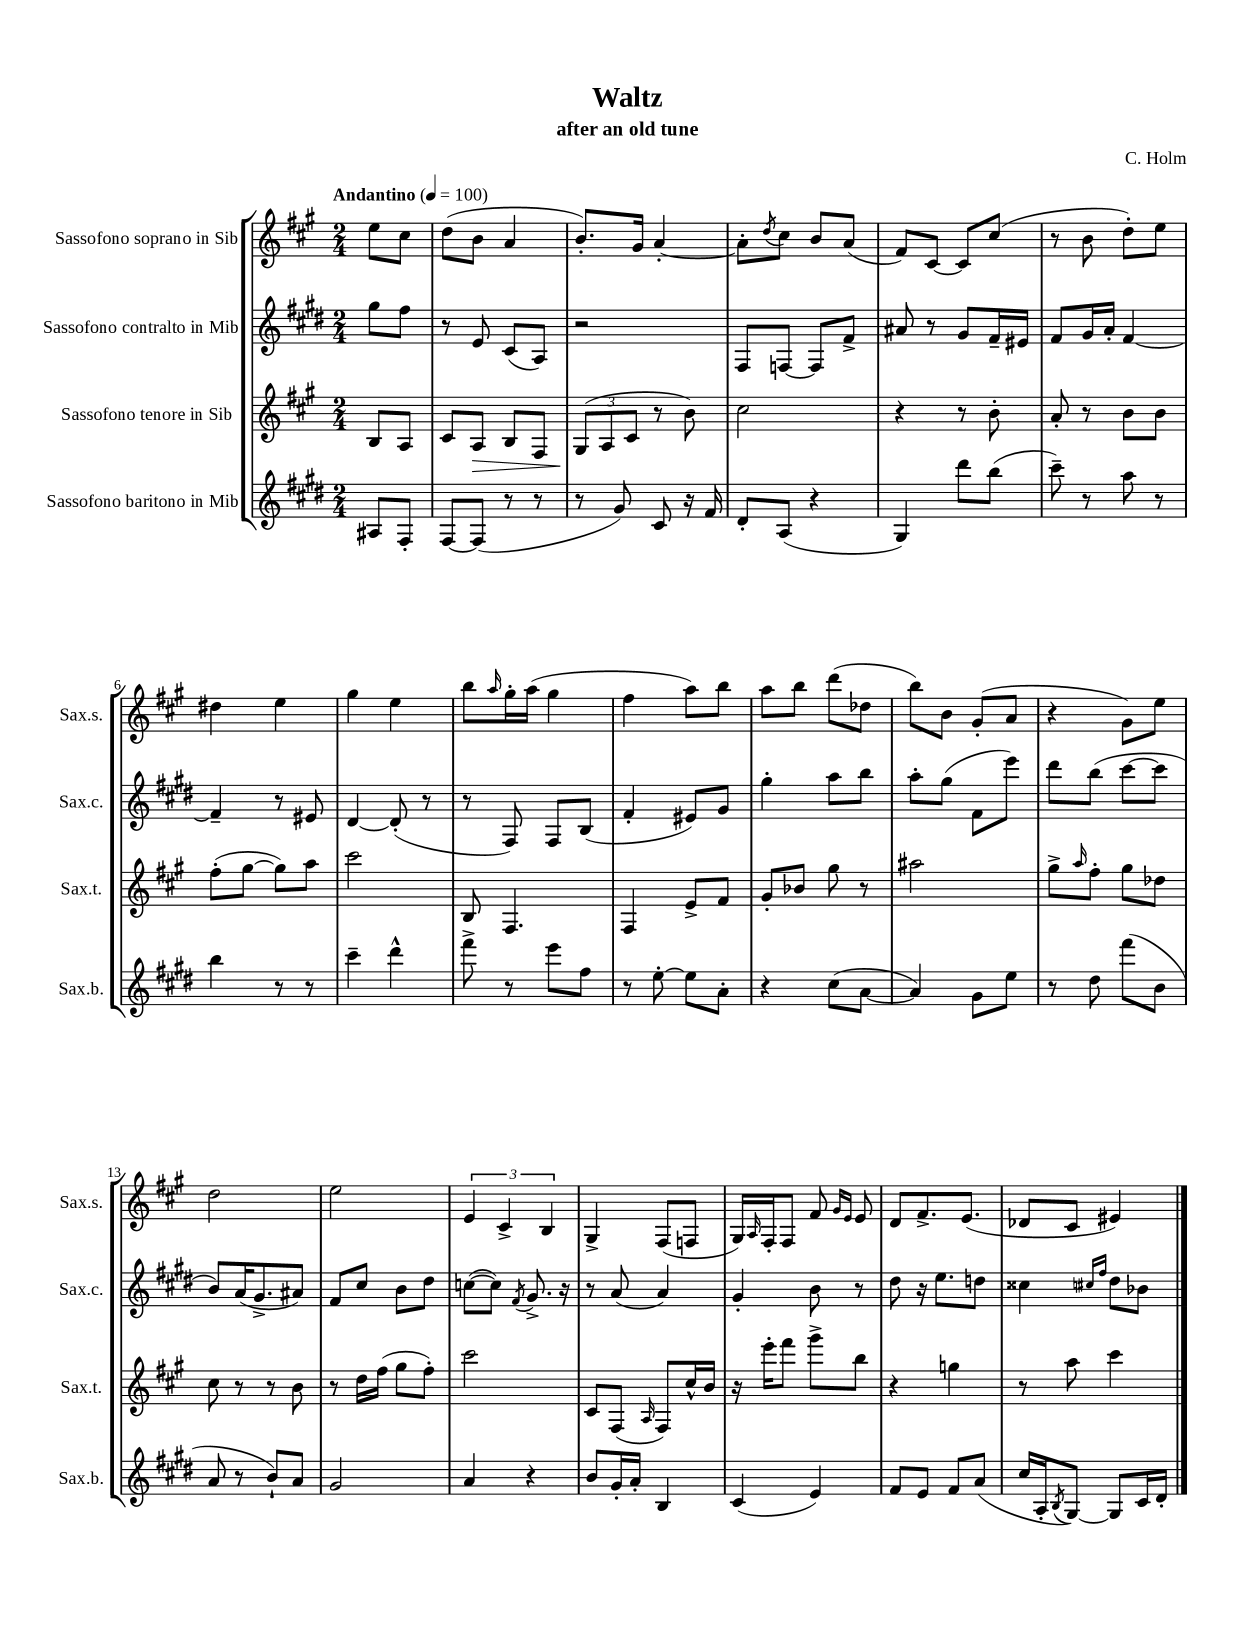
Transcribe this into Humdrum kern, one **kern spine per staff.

**kern	**kern	**kern	**kern
*staff4	*staff3	*staff2	*staff1
*clefG2	*clefG2	*clefG2	*clefG2
*k[f#c#g#d#]	*k[f#c#g#]	*k[f#c#g#d#]	*k[f#c#g#]
*M2/4	*M2/4	*M2/4	*M2/4
*MM100	*MM100	*MM100	*MM100
8A#	8B	8gg#	8ee
8F#'	8A	8ff#	8cc#
=	=	=	=
[8F#	8c#	8r	(8dd
(8F#]	8A	8e	8b
8r	8B	(8c#	4a
8r	8F#	8A)	.
=	=	=	=
8r	(12G#	2r	8.b')
.	12A	.	.
8g#)	.	.	.
.	12c#	.	.
.	.	.	16g#
8c#	8r	.	[4a'
16r	8b)	.	.
16f#	.	.	.
=	=	=	=
8d#'	2cc#	8F#	8a']
.	.	.	8qdd
(8A	.	[8F	8cc#
4r	.	8F]	8b
.	.	8f#^	(8a
=	=	=	=
4G#)	4r	8a#	8f#)
.	.	8r	[8c#
8ddd#	8r	8g#	8c#]
(8bb	8b'	16f#~	(8cc#
.	.	16e#	.
=	=	=	=
8ccc#~)	8a'	8f#	8r
8r	8r	16g#	8b
.	.	16a'	.
8aa	8b	[4f#	8dd')
8r	8b	.	8ee
=	=	=	=
4bb	(8ff#'	4f#~]	4dd#
.	[8gg#	.	.
8r	8gg#])	8r	4ee
8r	8aa	8e#	.
=	=	=	=
4ccc#~	2ccc#	[4d#	4gg#
4ddd#^^	.	(8d#']	4ee
.	.	8r	.
=	=	=	=
8fff#^	8B	8r	8bb
.	.	.	16qqaa
8r	4.F#	8F#)	16gg#'
.	.	.	(16aa
8eee	.	8F#	4gg#
8ff#	.	(8B	.
=	=	=	=
8r	4F#	4f#'	4ff#
[8ee'	.	.	.
8ee]	8e^	8e#)	8aa)
8a'	8f#	8g#	8bb
=	=	=	=
4r	8g#'	4gg#'	8aa
.	8b-	.	8bb
(8cc#	8gg#	8aa	(8ddd
[8a	8r	8bb	8dd-
=	=	=	=
4a])	2aa#	8aa'	8bb)
.	.	(8gg#	8b
8g#	.	8f#	(8g#'
8ee	.	8eee)	8a
=	=	=	=
8r	8gg#^	8ddd#	4r
.	16qqaa	.	.
8dd#	8ff#'	(8bb	.
(8fff#	8gg#	[8ccc#	8g#)
8b	8dd-	8ccc#]	8ee
=	=	=	=
8a	8cc#	8b)	2dd
8r	8r	(16a	.
.	.	8.g#^	.
8b`)	8r	.	.
8a	8b	8a#)	.
=	=	=	=
2g#	8r	8f#	2ee
.	16dd	8cc#	.
.	(16ff#	.	.
.	8gg#	8b	.
.	8ff#')	8dd#	.
=	=	=	=
4a	2ccc#	([8cc	6e
.	.	8cc])	.
.	.	.	6c#^
.	.	8qf#	.
4r	.	8.g#^	.
.	.	.	6B
.	.	16r	.
=	=	=	=
8b	8c#	8r	4G#^
16g#'	(8F#	(8a	.
16a'	.	.	.
.	16qqA	.	.
4B	8F#)	4a)	(8F#
.	16cc#^^	.	8F
.	16b	.	.
=	=	=	=
(4c#	16r	4g#'	16G#)
.	.	.	16qqA
.	16eee'	.	16F#'
.	8fff#	.	8F#
4e)	8ggg#^	8b	8f#
.	.	.	16qqg#
.	.	.	16qqe
.	8bb	8r	8e
=	=	=	=
8f#	4r	8dd#	8d
8e	.	16r	8.f#^
.	.	8.ee	.
8f#	4gg	.	.
.	.	.	(8.e
(8a	.	8dd	.
=	=	=	=
16cc#	8r	4cc##	8d-
16A'	.	.	.
8qB	.	.	.
[8G#)	8aa	.	8c#
.	.	16qqcc#	.
.	.	16qqff#	.
8G#]	4ccc#	8dd#	4e#)
16c#	.	8b-	.
16d#'	.	.	.
==	==	==	==
*-	*-	*-	*-
